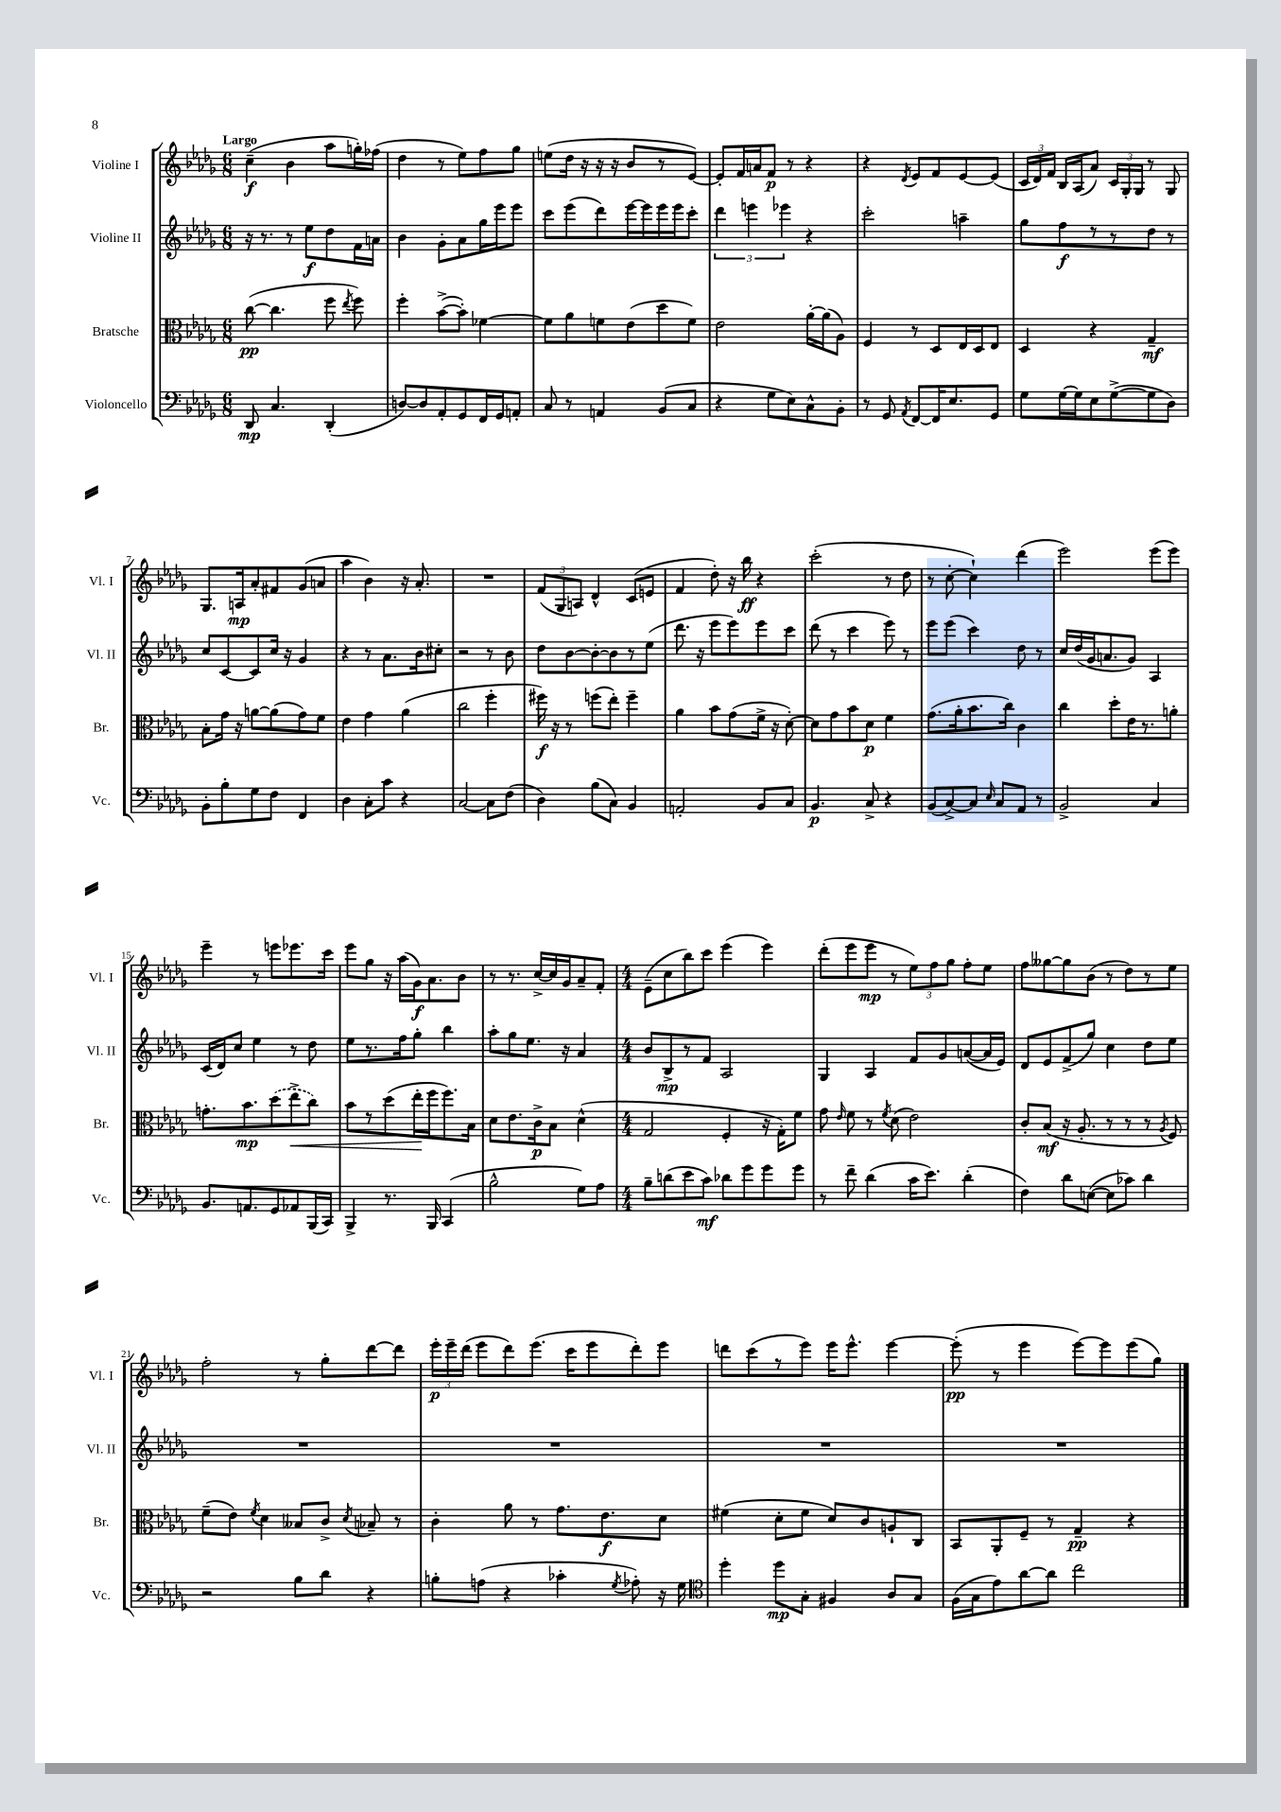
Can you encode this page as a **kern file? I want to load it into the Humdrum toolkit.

**kern	**kern	**kern	**kern
*staff4	*staff3	*staff2	*staff1
*clefF4	*clefC3	*clefG2	*clefG2
*k[b-e-a-d-g-]	*k[b-e-a-d-g-]	*k[b-e-a-d-g-]	*k[b-e-a-d-g-]
*M6/8	*M6/8	*M6/8	*M6/8
8DD-	([8cc	16r	(4cc~
.	.	8.r	.
4.C	4.cc]	.	.
.	.	8r	4b-
.	.	8ee-	.
(4DD-'	8ff	8dd-	8aa-
.	8qee-	.	.
.	8ff)	16f	16gg')
.	.	16a	(16ff-
=	=	=	=
[8D)	4ff'	4b-	4dd-
8D]	.	.	.
8AA-'	([8b-^	8g-'	8r
8GG-	8b-'])	8a-	8ee-)
16FF	[4f-	16gg-	8ff
16GG-	.	16eee-	.
8AA'	.	8eee-	8gg-
=	=	=	=
8C	8f-]	8ccc	(8ee
8r	8a-	(8eee-	16dd-
.	.	.	16r
4AA	8f	8ddd-)	16r
.	.	.	16r
.	(8e-	[16eee-	8b-
.	.	16eee-]	.
(8BB-	8dd-	16eee-	8r
.	.	16eee-	.
8C	8f)	8ccc'	[8e-)
=	=	=	=
4r	2e-	6ddd-	8e-']
.	.	.	16f
.	.	6eee	.
.	.	.	16a
8G-	.	.	8f
.	.	6eee-	.
8E-)	.	.	8r
8C^^	[16a-'	4r	4r
.	(16a-]	.	.
8BB-'	8A-)	.	.
=	=	=	=
8r	4F	2ccc'	4r
8GG-	.	.	.
8qAA-	.	.	8qd-
[8FF	8r	.	8e-
16FF]	8D-	.	8f
8.E-	.	.	.
.	16E-	4aa~	[8e-
.	16D-	.	.
8GG-	8E-	.	(8e-]
=	=	=	=
8G-	4D-	8gg-	24c
.	.	.	24d-)
.	.	.	24f
[16G-	.	8ff	16B-
16G-]	.	.	(16A-
8E-	4r	8r	8a-)
([8G-^	.	8r	24c
.	.	.	24G-'
.	.	.	24G-
8G-]	4G-~	8dd-	8r
8D-)	.	8r	8G-
=	=	=	=
8BB-'	8B-'	8cc	8.G-
8B-'	16g-	[8c	.
.	16r	.	16A
8G-	[8a	8c]	8a-'
8F	(8a]	16cc	8f#
.	.	16r	.
4FF	8g-)	4g-	(8g-
.	8f	.	8a
=	=	=	=
4D-	4e-	4r	4aa-
8C'	4g-	8r	4b-)
8c	.	8.a-	.
4r	(4a-	.	16r
.	.	16b-	8.a-'
.	.	8cc#'	.
=	=	=	=
[2C	2cc	2r	2.r
8C]	4ff'	8r	.
(8F	.	8b-	.
=	=	=	=
4D-)	16ff#)	8dd-	(12f
.	16r	.	.
.	.	.	12G-
.	8r	[8b-	.
.	.	.	12A)
(8B-	(8ff	8b-'_	4d-^^
8C)	8ee-')	8b-]	.
4BB-	4ff~	8r	(8c
.	.	(8ee-	8e
=	=	=	=
2AA'	4a-	8.ddd-	4f
.	.	16r	.
.	8b-	8eee-	8dd-')
.	(8g-	8eee-)	16r
.	.	.	16bb-
8BB-	16f^	8eee-	4r
.	16r	.	.
8C	[8d-')	8ccc	.
=	=	=	=
4.BB-	8d-]	(8ddd-	(2ccc'
.	8g-	8r	.
.	8b-	4ccc	.
8C^	8d-	.	.
4r	4f	8eee-)	8r
.	.	8r	8dd-
=	=	=	=
(8BB-	(8.g-	8eee-	8r
[8C^)	.	(8eee-	[8cc'
.	16a-'	.	.
8C]	8.b-	4ccc)	4cc`])
16qqE-	.	.	.
8C	.	.	.
.	16cc)	.	.
8AA-	4c	8dd-	(4ddd-
8r	.	8r	.
=	=	=	=
2BB-^	4cc	16cc	2eee-)
.	.	(16dd-	.
.	.	16g-	.
.	.	8.a	.
.	8dd-'	.	.
.	16e-	8g-)	.
.	8.r	.	.
4C	.	4A-	(8eee-
.	8a'	.	8eee-)
=	=	=	=
8.BB-	8.g'	(16c	4eee-~
.	.	16d-)	.
.	.	8cc	.
8.AA	8.b-	.	.
.	.	4ee-	8r
8GG-	(8dd-	.	8eee
8AA-	8ee-^	8r	8.eee-
(16BBB-	8cc)	8dd-	.
16CC)	.	.	16ccc
=	=	=	=
4BBB-^	8b-	8ee-	8eee-
.	8r	8.r	8gg-
8.r	(8dd-	.	16r
.	.	16ff	(16aa-
.	16ee-'	8gg-'	16g-)
16BBB-	16ff	.	8.a-
(4CC	8.ff)	4bb-	.
.	.	.	8b-
.	16B-	.	.
=	=	=	=
2B-^^	8d-	8aa-'	8r
.	8.e-	8gg-	8.r
.	.	8.ee-	.
.	16c^	.	[16cc^
.	8B-	.	16cc]
.	.	16r	16g-
8G-)	(4d-^^	4a-	8a-~
8A-	.	.	8f'
=	=	=	=
*M4/4	*M4/4	*M4/4	*M4/4
8B-~	2G-	8b-	(8e-~
(8d	.	8B-^	8cc
8e-	.	8r	8bb-)
8c)	.	8f	8ccc
8d-	4F'	2A-	(4eee-
8g-	.	.	.
8g-	16r	.	4eee-)
.	16G-')	.	.
8g-	8f	.	.
=	=	=	=
8r	8g-	4G-	(8ddd-'
.	16qqe-	.	.
8f~	8f	.	8eee-
(4d-	8r	4A-	8eee-
.	8qf	.	.
.	(8d-	.	8r
16c	2e-)	8f	12ee-)
8.e-)	.	.	.
.	.	.	12ff
.	.	8g-	.
.	.	.	12gg-
(4d-'	.	([8a	8ff'
.	.	16a]	8ee-
.	.	16e-)	.
=	=	=	=
4F)	8c'	8d-	8ff
.	(8B-	8e-	[8gg--
8d-	16r	(8f^	8gg--]
.	8.A-'	.	.
([8E	.	8gg-)	(8b-
8E]	8r	4cc	8r
8c-)	8r	.	8dd-)
4d-	8r	8dd-	8r
.	8qA-	.	.
.	8F)	8ee-	8ee-
=	=	=	=
2r	(8f~	1r	2ff'
.	8e-)	.	.
.	8qf	.	.
.	4d-	.	.
8B-	8B--	.	8r
8d-	8c^	.	8gg-'
.	8qd-	.	.
4r	8B-~	.	[8ddd-
.	8r	.	8ddd-]
=	=	=	=
8B'	4c'	1r	24eee-'
.	.	.	24eee-~
.	.	.	(24ddd-
(8A	.	.	8eee-
4r	8a-	.	8ddd-)
.	8r	.	(8.eee-
4c-'	8.g-	.	.
.	.	.	16ccc
.	.	.	8eee-
.	8.e-	.	.
8qG-	.	.	.
8A-')	.	.	8ddd-')
16r	8d-	.	8eee-
16G-	.	.	.
=	=	=	=
*clefC4	*	*	*
4dd-'	(4f#	1r	8ddd
.	.	.	(8ccc
8dd-	8d-'	.	8r
8G-'	8f#	.	8eee-)
4F#	8d-)	.	16eee-
.	.	.	8.eee-^^
.	8c	.	.
8A-	8A`	.	[4eee-
8G-	8C	.	.
=	=	=	=
(16F	8BB-	1r	(8eee-']
16G-	.	.	.
8e-)	8AA-'	.	8r
[8a-	8F~	.	4eee-
8a-]	8r	.	.
2cc	4G-~	.	[8eee-)
.	.	.	8eee-]
.	4r	.	(8eee-
.	.	.	8gg-)
==	==	==	==
*-	*-	*-	*-
